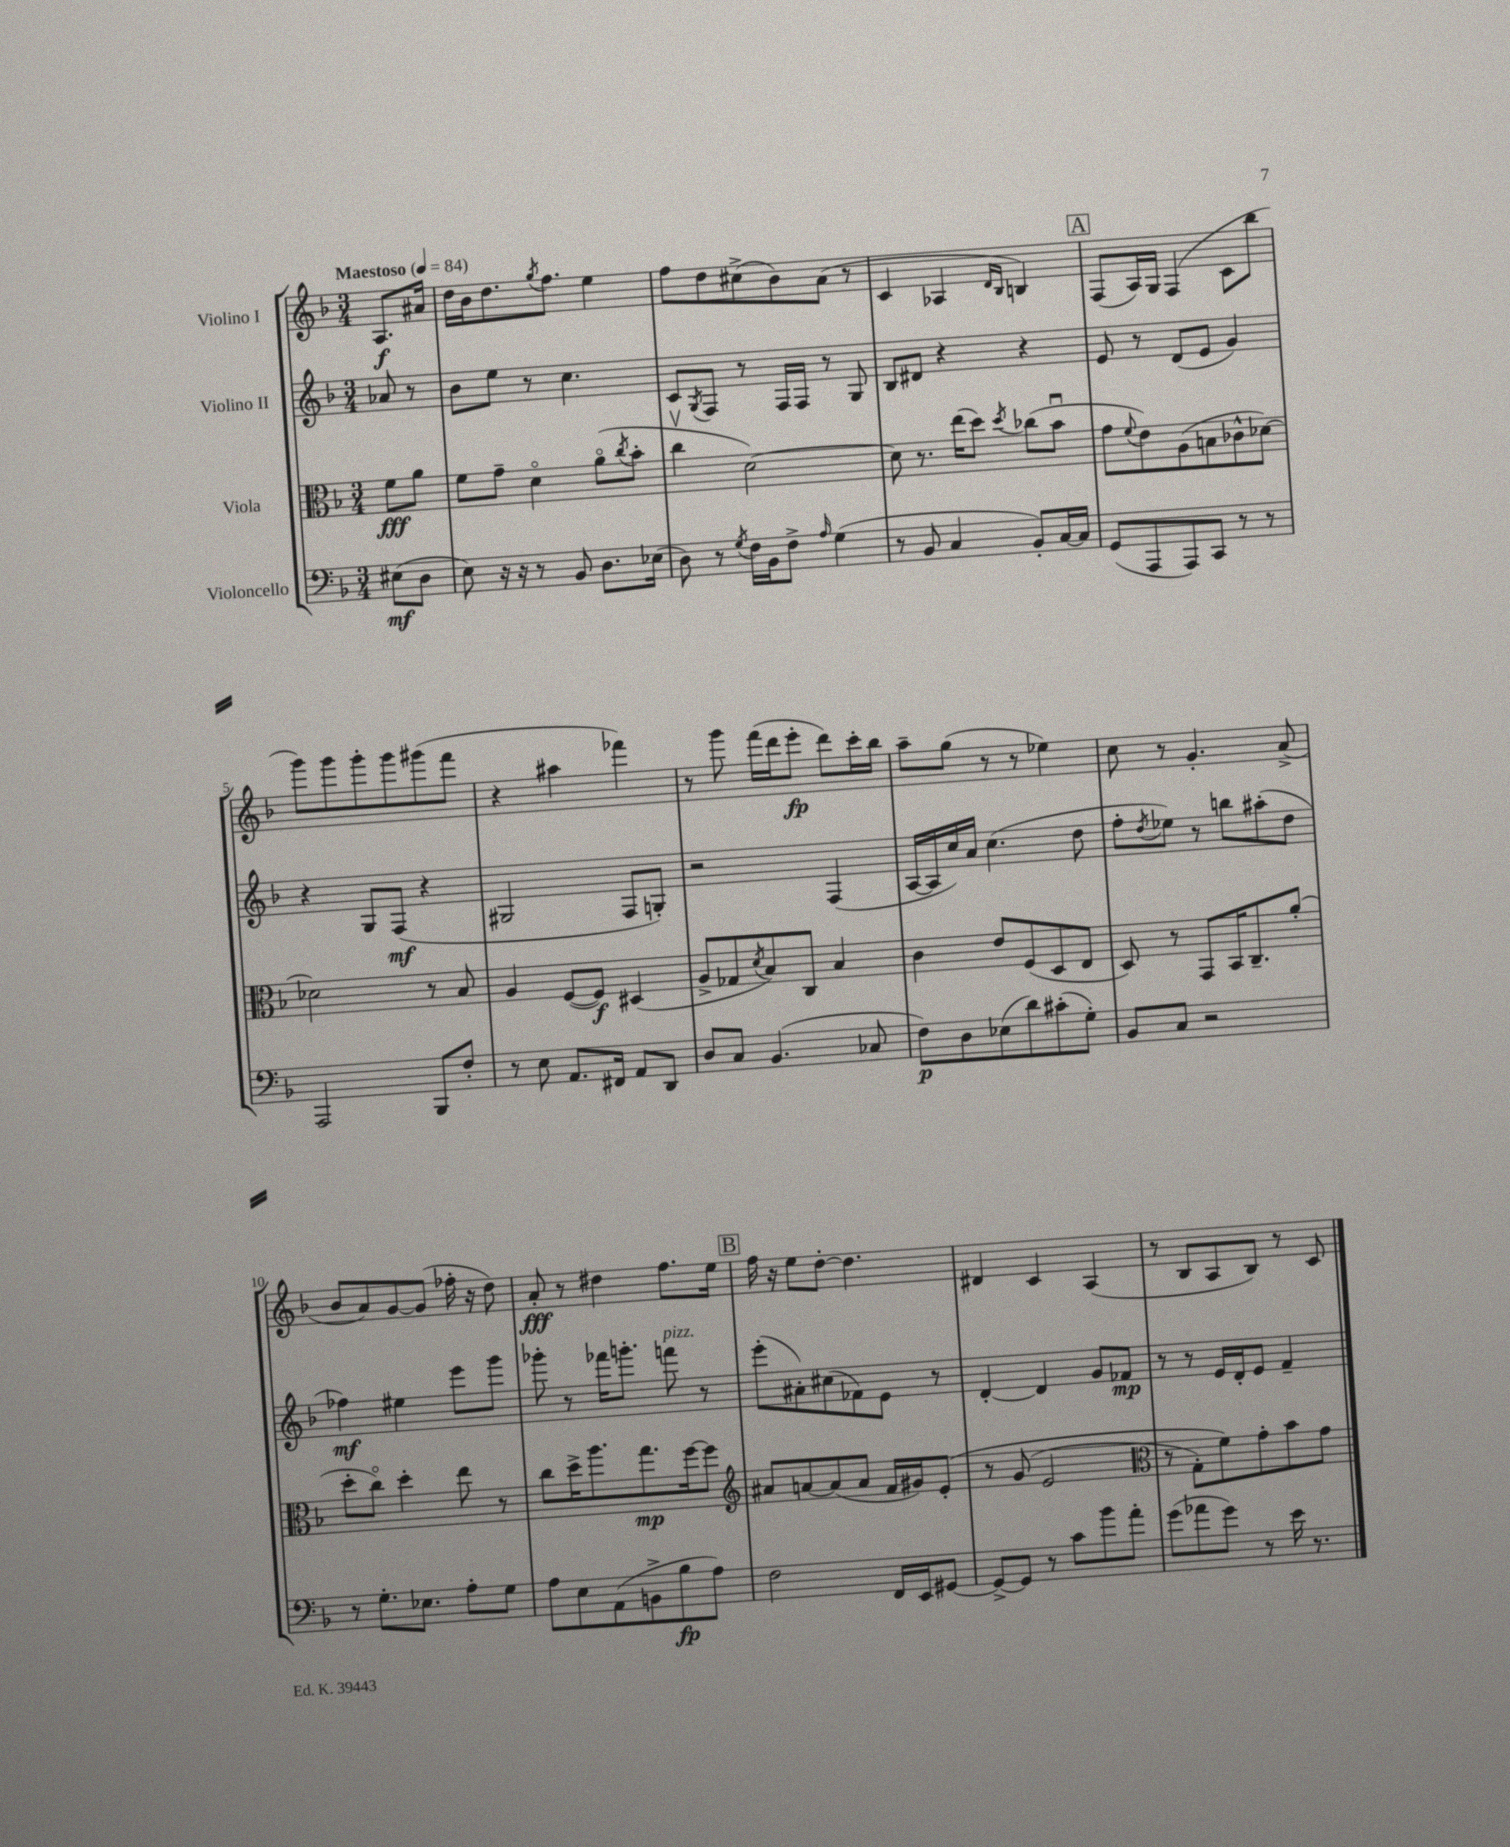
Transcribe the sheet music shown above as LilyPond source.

<<
\new StaffGroup <<
\new Staff = "s0" \with { instrumentName = "Violino I" } {
    \clef treble \key f \major \numericTimeSignature \time 3/4 \partial 4 \tempo "Maestoso" 4 = 84
    a8.\f ais'16 |
    d''16 bes'16 d''8. \acciaccatura { g''8 } f''8. e''4 |
    f''8 d''8 cis''8->( bes'8) a'8( r8 |
    c'4 aes4 \grace { d'16 bes16 } b4) |
    \mark \markup { \box "A" } f8( a16) g16 f4( c'8 bes''8 |
    g'''8) g'''8 g'''8-. g'''8 gis'''8( f'''8 |
    r4 ais''4 fes'''4) |
    r8 g'''8 f'''16( d'''16 e'''8-.\fp d'''8) c'''16-. bes''16 |
    a''8-- g''8( r8 r8 ees''4) |
    c''8 r8 g'4.-. a'8->( |
    bes'8 a'8) g'8~ g'8( fes''16-. r16 d''8) |
    a'8-.\fff r8 dis''4 f''8. e''16 |
    \mark \markup { \box "B" } f''16 r16 e''8 d''8~-. d''4. |
    dis'4 c'4 a4( |
    r8 bes8 a8 bes8) r8 c'8 \bar "|." |
}
\new Staff = "s1" \with { instrumentName = "Violino II" } {
    \clef treble \key f \major \numericTimeSignature \time 3/4 \partial 4
    aes'8 r8 |
    bes'8 e''8 r8 c''4. |
    c'8 \acciaccatura { g8 } f8 r8 f16 f16 r8 g8 |
    bes8 dis'8 r4 r4 |
    \mark \markup { \box "A" } e'8 r8 d'8( e'8 g'4) |
    r4 g8 f8\mf( r4 |
    gis2 f8 g8-.) |
    r2 f4( |
    a16~ a16 c''16) a'16 c''4.( d''8 |
    f''8-. \acciaccatura { d''8 } ees''8) r8 b''8 ais''8-.( d''8 |
    fes''4\mf) eis''4 e'''8 g'''8 |
    ges'''8-. r8 fes'''16 g'''8.-. f'''8^\markup { \italic "pizz." } r8 |
    \mark \markup { \box "B" } e'''8-.( ais'8-.) cis''8( fes'8) e'8 r8 |
    d'4~-. d'4 g'8 fes'8\mp |
    r8 r8 e'16 d'16-. e'8 f'4-- \bar "|." |
}
\new Staff = "s2" \with { instrumentName = "Viola" } {
    \clef alto \key f \major \numericTimeSignature \time 3/4 \partial 4
    f'8\fff a'8 |
    f'8 g'8-- d'4\flageolet a'8\flageolet( \acciaccatura { c''8 } bes'8-. |
    c''4\upbow d'2~) |
    d'8 r8. e''16( d''8) \acciaccatura { d''8 } ces''8( bes'8\downbow |
    \mark \markup { \box "A" } g'8 \appoggiatura { f'8 } e'8) a8( b8 ces'8-^ des'8~) |
    des'2 r8 bes8 |
    a4 f8~( f8\f) dis4( |
    a8-> ges8 \acciaccatura { d'8 } bes8) c8 bes4 |
    c'4 e'8 f8( d8 e8 |
    d8) r8 g,8 bes,16 c8.-- a'8-.( |
    d''8-. c''8\flageolet) d''4-. e''8 r8 |
    c''8 d''16-> a''8. g''8.\mp f''16~ f''8 |
    \mark \markup { \box "B" } \clef treble ais'8 a'8~ a'8( a'8 f'16 gis'16) e'8-.\( |
    r8 g'8( e'2 |
    \clef alto r8 g8-.) f'8\) g'8-. bes'8 g'8 \bar "|." |
}
\new Staff = "s3" \with { instrumentName = "Violoncello" } {
    \clef bass \key f \major \numericTimeSignature \time 3/4 \partial 4
    eis8\mf( d8 |
    e8) r16 r16 r8 bes,8 d8. ees16( |
    d8) r8 \acciaccatura { g8 } f16 bes,16 f8-> \grace { a16 } g4( |
    r8 bes,8 c4 bes,8-.) c16~ c16 |
    \mark \markup { \box "A" } g,8( a,,8 a,,8) c,8 r8 r8 |
    a,,2 bes,,8 f8-. |
    r8 e8 a,8. fis,16 a,8 d,8 |
    d8 c8 bes,4.( ces8 |
    f8\p) d8 ees8( d'8) cis'8-.( g8-.) |
    bes,8 c8 r2 |
    r8 g8.-. ees8. a8-. g8 |
    a8 e8 a,8( b,8-> bes8\fp a8) |
    \mark \markup { \box "B" } f2 f,16 e,16 gis,8~ |
    gis,8~-> gis,8 r8 c'8 bes'8 a'8-. |
    g'8( aes'8 g'8) r8 e'16 r8. \bar "|." |
}
>>
>>
